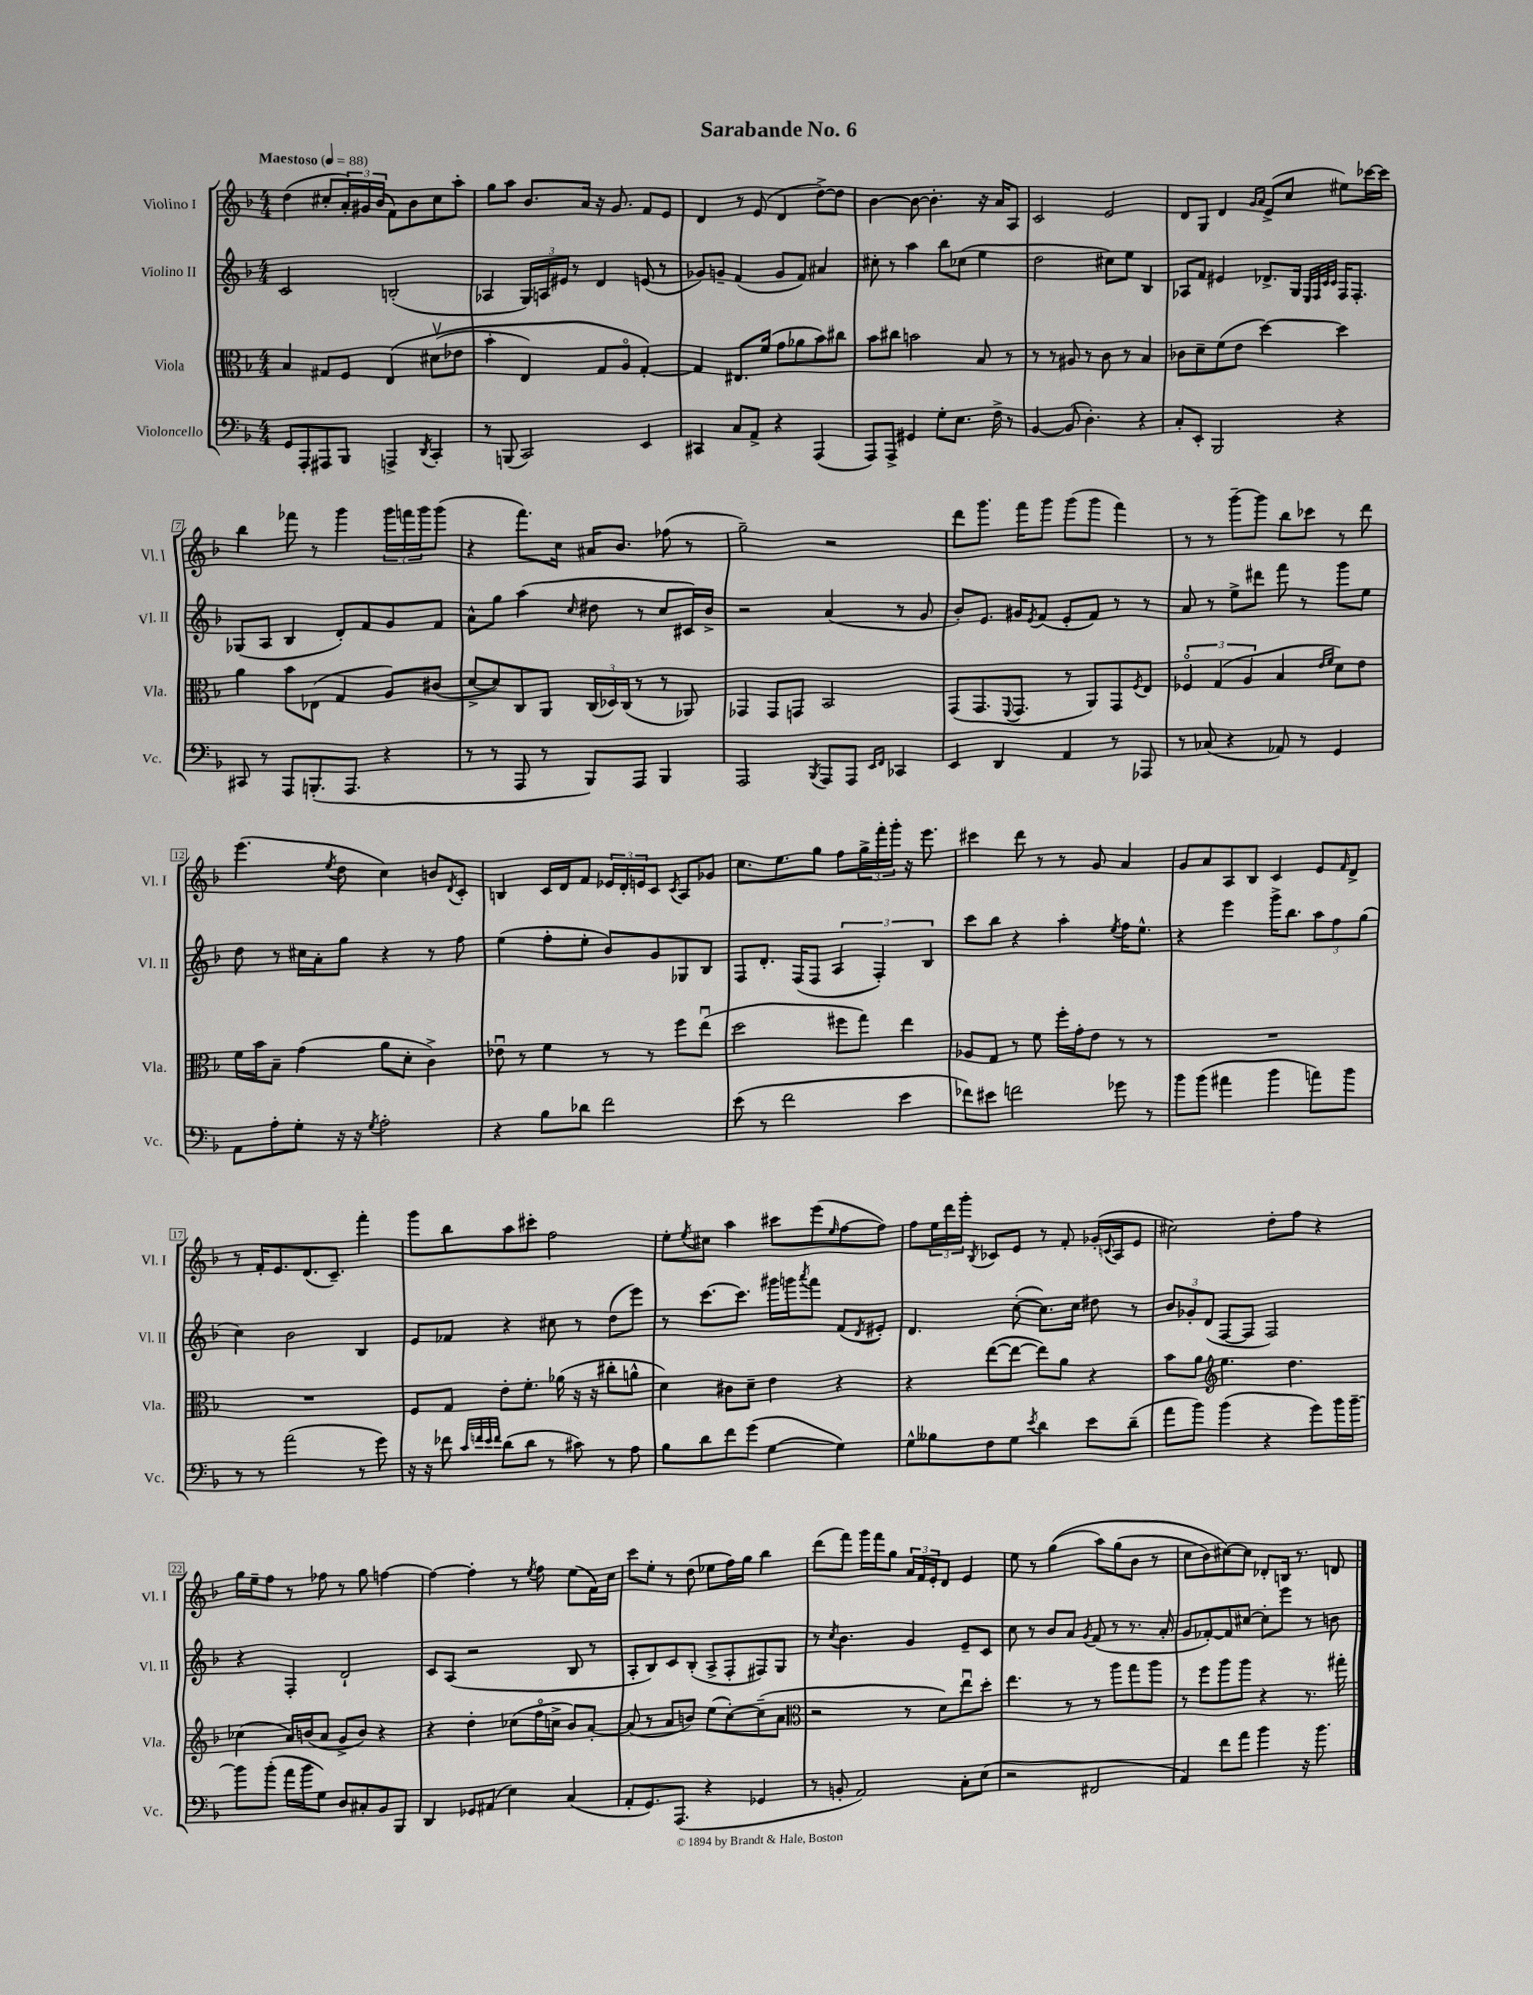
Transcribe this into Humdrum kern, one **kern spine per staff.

**kern	**kern	**kern	**kern
*part4	*part3	*part2	*part1
*staff4	*staff3	*staff2	*staff1
*I"Violoncello	*I"Viola	*I"Violino II	*I"Violino I
*I'Vc.	*I'Vla.	*I'Vl. II	*I'Vl. I
*clefF4	*clefC3	*clefG2	*clefG2
*k[b-]	*k[b-]	*k[b-]	*k[b-]
*M4/4	*M4/4	*M4/4	*M4/4
*MM88	*MM88	*MM88	*MM88
=1	=1	=1	=1
!	!	!	!LO:TX:a:B:t=Maestoso
8GG/L	4B-/	2c/	(4dd\
8AAA'/	.	.	.
8AAA#X/	8G#X/L	.	8cc#X'/L
8BBB-/J	8F/J	.	24a'/L)
.	.	.	24g#X/
.	.	.	(24b-/JJ
4AAAn^/	(4E/	(2Bn'/	8f\L)
.	.	.	8b-\
8qDD/	.	.	.
4CC'/	(8d#Xv\L	.	8cc#\
.	8e-X\J	.	8aa'\J
=2	=2	=2	=2
8r	4b-'\	4A-X/	8gg\L
(8BBBn/	.	.	8aa\J
2CC/)	4E/)	24G/LL)	8.b-/L
.	.	24An/	.
.	.	24e#X/JJ	.
.	.	8r	.
.	.	.	16a/Jk
.	8G/L	4d/	16r
.	.	.	8.g/
.	8A/J	.	.
4EE/	[4G'/)	(8en/	8f/L
.	.	8r	8e/J
=3	=3	=3	=3
4CC#X/	4G/]	8g-X/L)	4d/
.	.	8gn~/J	.
8C/L	8.E#X/L	(4f/	8r
8AA^/J	.	.	(8e/
.	(16f/Jk	.	.
4r	8g\L	8g/L	4d/
.	8a-X\	8f/J)	.
(4AAA/	8b-\)	4a#X/	[8dd^\L)
.	8cc#X\J	.	8dd\J]
=4	=4	=4	=4
8AAA/L)	8b-\L	8cc#X'\	[4b-\
8AAA^/J	8cc#X\J	8r	.
4GG#X/	2bn\	4aa\	8b-\_
.	.	.	4.b-'\]
8G'\L	.	8bb-\L	.
8.E\J	.	(8cc-X\J	.
.	8B-/	4ee\	16r
16F^\	.	.	16a/KL
8r	8r	.	8A/J
=5	=5	=5	=5
[4BB-/	8r	2dd\	2c/
.	8r	.	.
(8BB-/]	8A#X/	.	.
4.D'\)	8r	.	.
.	8c\	8cc#X\L)	2e/
.	8r	8ee\J	.
4r	4B-/	4B-/	.
=6	=6	=6	=6
8C'/L	8c-X\L	8A-X/L	8d/L
8EE'/J	8d~\	8f/J	8G/J
2BBB-/	(8f\	4e#X/	4d/
.	8e\J	.	.
.	.	.	16qqg/LL
.	.	.	16qqa/JJ
.	[4dd\)	8.d-X^/L	(8e^/L
.	.	.	8cc/J
.	.	16G/Jk	.
.	.	32qqE/LLL	.
.	.	32qqF/	.
.	.	32qqc/	.
.	.	32qqc/JJJ	.
4r	4dd\]	16F/KL	8ee#X\L)
.	.	8.F'/J	.
.	.	.	[16ccc-X\L
.	.	.	16ccc-\JJ]
!!LO:LB:g=z
=7	=7	=7	=7
8CC#X/	4a\	(8G-X/L	4bb-\
8r	.	8A/J	.
8AAA/L	8b-\L	4B-/	8fff-X\
(8.BBBn'/	(8E-X\J	.	8r
.	4G/	8d'/L)	4ggg\
8.AAA/J	.	.	.
.	.	8f/	.
4r	8A/L)	8g/	24ggg\LL
.	.	.	24fffn\
.	.	.	24ggg\J
.	(8c#X/J	8f/J	(8ggg\J
=8	=8	=8	=8
8r	[8d^/L	8a^^\L	4r
8r	8d/])	8gg\J	.
8AAA/	8C/	(4aa\	8.fff\L)
8r	8AA/J	.	.
.	.	.	16cc\Jk
.	.	16qqcc/	.
8BBB-/L)	(24C/LL	8dd#X\	16a#X/KL
.	24D-X/)	.	.
.	.	.	8.b-/J
.	(24C/JJ	.	.
8AAA/J	8r	8r	.
4BBB-/	8r	8cc/L	(8ff-X\
.	8AA-X/)	16c#X/L)	8r
.	.	16b-^/JJ	.
=9	=9	=9	=9
2AAA/	4GG-X/	2r	2gg~\)
.	8GG-/L	.	.
.	8GGn/J	.	.
8qBBB-/	.	.	.
8AAA/L	2BB-/	(4a/	2r
8AAA/J	.	.	.
16qqEE/LL	.	.	.
16qqFF/JJ	.	.	.
4CC-X/	.	8r	.
.	.	8g/	.
=10	=10	=10	=10
4EE/	(8GG/L	8b-'/L)	8ddd\L
.	8.GG/	8.e/J	8.ggg\J
4DD/	.	.	.
.	8qqFF/	.	.
.	8.GG/J	16g#X/KL	16fff\KL
.	.	8qe/	.
.	.	(8f/J	8ggg\J
4AA/	8r	8e'/L	(8ggg\L
.	8AA/L)	8f/J)	8ggg\J
8r	8GG/	8r	4fff\)
.	8qF/	.	.
8AAA-X/	8E/J	8r	.
=11	=11	=11	=11
8r	6F-X/	8a/	8r
(8C-X/	.	8r	8r
.	(6G/	.	.
4r	.	8ee^\L	[8ggg~\L
.	6A/	.	.
.	.	8ddd#X\J	8ggg\J]
8AA-X/)	4B-/	8fff\	8bb-\L
8r	.	8r	8ccc-X\J
.	16qqe/LL	.	.
.	16qqf/JJ	.	.
4GG/	8d\L)	8ggg\L	8r
.	8e\J	8ee\J	8ddd\
!!LO:LB:g=z
=12	=12	=12	=12
8AA\L	16f\LL	8dd\	(4.eee\
.	16b-\J	.	.
8A'\	8B-~\J	8r	.
8G'\J	(4g\	16cc#X\LL	.
.	.	16a'\J	.
.	.	.	8qee/
16r	.	8gg\J	8dd\
16r	.	.	.
8qG/	.	.	.
2A'\	8a\L	4r	4cc\)
.	8d'\J	.	.
.	4c^\)	8r	8bn/L
.	.	.	8qd/
.	.	8ff\	8c'/J
=13	=13	=13	=13
4r	8e-Xu\	(4ee\	4Bn/
.	8r	.	.
8B-\L	4f\	8ff'\L	16c/LL
.	.	.	16d/J
8d-X\J	.	8ee'\J	8f/J
2f\	8r	8b-/L)	24e-X/LL
.	.	.	24d'/
.	.	.	24en/J
.	8r	8g/	8c/J
.	.	.	8qc/
.	8ff\L	8G-X/	8A/L
.	(8eeu\J	8B-/J	8g-X/J
=14	=14	=14	=14
(8e\	2dd\	8F/L	8.cc\L
8r	.	8.d'/J	.
.	.	.	8.ee\
2f\	.	.	.
.	.	(16F/KL	.
.	.	8F/J	8gg\J
.	8ff#X\L	6A/	8ff\L
.	8gg\J)	.	24gg^\L
.	.	6F'/)	24fff'\
.	.	.	24ggg'\JJ
4e\	4ee\	.	16r
.	.	.	8.eee\
.	.	6B-/	.
=15	=15	=15	=15
8f-X\L)	8A-X/L	8ccc\L	4ccc#X\
8e#X\J	8G/J	8bb-\J	.
2fn\	8r	4r	8ddd\
.	8f\	.	8r
.	16ff'\LL	4aa'\	8r
.	16g'\J	.	.
.	8e\J	.	8g/
.	.	8qee/	.
8g-X\	8r	16ff\KL	4a/
.	.	8.ee^^\J	.
8r	8r	.	.
=16	=16	=16	=16
8b-\L	1r	4r	8g/L
(8b-\J	.	.	8a/
4a#X\	.	4eee\	8A/
.	.	.	8B-/J
4b-\	.	16ggg^\KL	4c/
.	.	8.bb-\J	.
8an\L)	.	12aa\L	8e/L
.	.	12ff\	.
.	.	.	16qqf/
8b-\J	.	.	8d^/J
.	.	(12gg\J	.
!!LO:LB:g=z
=17	=17	=17	=17
8r	1r	4cc\)	8r
8r	.	.	16f'/KL
.	.	.	8.e/
(2a\	.	2b-\	.
.	.	.	(8.d/
.	.	.	8.c~/J)
8r	.	4B-/	4fff'\
8g\)	.	.	.
=18	=18	=18	=18
16r	8F/L	8e/L	8ggg\L
16r	.	.	.
8f-X\	8G/J	8f-X/J	8bb-\
32qqc/LLL	.	.	.
32qqfn/	.	.	.
32qqe/	.	.	.
32qqf/JJJ	.	.	.
(8d\L	8e'\L	4r	8aa\
8d\J	8.f'\J	.	8ccc#X'\J
8r	.	8cc#X\	2ff\
.	(16a-X\	.	.
8c#X\)	16r	8r	.
.	16r	.	.
8r	8cc#X'\L	(8dd\L	.
8A\	8an^^\J	8eee\J)	.
=19	=19	=19	=19
8B-\L	4d\)	8r	8ee'\L
.	.	.	8qee/
8d\	.	[8.ccc\L	8cc#X\J
8f\	8c#X\L	.	4aa\
.	.	8.ccc\J]	.
(8g\J	8d~\J	.	.
[4G\	4e\	16ggg#X\LL	8ccc#X\L
.	.	16gggn\J	.
.	.	8qaaa/	.
.	.	8fff\J	(8eee\
.	.	.	16qqee/
4G\])	4r	(8f/L	[8ff\
.	.	8qd/	.
.	.	8e#X'/J)	8ff\J])
=20	=20	=20	=20
8G^^\L	4r	4.d/	8ff\L
8B--X\	.	.	24ee\L
.	.	.	24ddd\
.	.	.	24ggg'\JJ
.	.	.	8qB-/
8F\	([8ee\L	.	8c-X/L
8G\J	8ee\J_	([8cc'\	8e/J
8qe/	.	.	.
4d\	8ee\L])	8.cc\L])	8r
.	8a\J	.	8f'/
.	.	16cc\Jk	.
8e\L	4r	8dd#X\	(16g-X'/LL
.	.	.	8qqcn/
.	.	.	16A/J
(8d~\J	.	8r	8e/J
=21	=21	=21	=21
8a\L	8b-\L	12b-/L	2cc#X\)
.	.	12g-X'/	.
8b-\J)	8a\J	.	.
.	.	(12d/J	.
*	*clefG2	*	*
(4b-\	4.ee\	[8F/L	.
.	.	8F/J]	.
4r	.	2F/)	8dd'\L
.	4.dd\	.	8ff\J
8g\L)	.	.	4r
16b-\L	.	.	.
[16b-~\JJ	.	.	.
!!LO:LB:g=z
=22	=22	=22	=22
8b-\L]	(4cc-X\	4r	16gg\LL
.	.	.	16ee~\J
(8b-'\J	.	.	8ff\J
16a\LL	16a/LL)	4F'/	8r
16b-\J	(16bn/J	.	.
8G\J)	8a/J	.	8ff-X\
8D/L	8g^/L	2d`/	8r
8C#X'/	8b/J)	.	8gg\
8BB-/	4r	.	[4ffn\
8BBB-/J	.	.	.
=23	=23	=23	=23
4DD/	4r	8c/L	4ff\_
.	.	(8A/J	.
8GG-X/L	4dd'\	2r	4ff'\]
(8AA#X/J	.	.	.
4E\)	(8cc-X\L	.	8r
.	.	.	8qee/
.	16ff\L	.	8ff\
.	16ccn^\JJ	.	.
(4C/	8b-/L)	8B-/	(8ee\L
.	[8a'/J	8r	16f\L)
.	.	.	16cc\JJ
=24	=24	=24	=24
8AA'/L	(8a/]	8A'/L	8ccc\L
8.GG/)	8r	8B-/)	8ee'\J
.	8a/L	8c/	8r
(8.AAA/J	.	.	.
.	8bn/J)	(8B-'/J	(8dd\
4r	(8ee\L	8A^/L	8ee-X\L
.	[8cc'\)	8F'/	16ff\L)
.	.	.	16gg\JJ
4GG-X/	(8cc~\]	8F#X/)	4bb-\
.	8a\J	8G/J	.
=25	=25	=25	=25
*	*clefC3	*	*
8r	2r	8r	(8ddd\L
.	.	8qcc/	.
8BBn'/	.	4.b-\	8fff\J)
2AA/)	.	.	16ggg\LL
.	.	.	16fff\J
.	.	.	8gg\J
.	8r	4g/	24a/LL
.	.	.	24f/
.	.	.	24e'/J
.	8d\L)	.	8d/J
8C'\L	8eeu\	8e~/L	4e/
(8E\J	8dd'\J	8c/J	.
=26	=26	=26	=26
2r	4.ee\	8cc\	8ee\
.	.	8r	8r
.	.	8b-/L	((4gg\
.	8r	8a/J	.
.	.	8qg/	.
2FF#X/	8r	(8f/	8aa\L)
.	8aa\L	8r	(8gg\
.	8gg\	8.r	8b-\J
.	8aa\J	.	8r
.	.	16a'/	.
=27	=27	=27	=27
4AA/)	8r	8g/L	8cc\L
.	8ff\L	[8f-X'/)	8b-\)
8f\L	8aa\	8f-/]	[8cc#X\)
8a\J	8aa\J	[8cc#X/J	8cc#\J]
4b-\	4r	8cc#'\L]	8d-X'/L
.	.	8eee\J	16Bn/Jk
.	.	.	8.r
16r	8.r	8r	.
8.b-\	.	.	.
.	.	8bn\	8dn/
.	16gg#X'\	.	.
==	==	==	==
*-	*-	*-	*-
